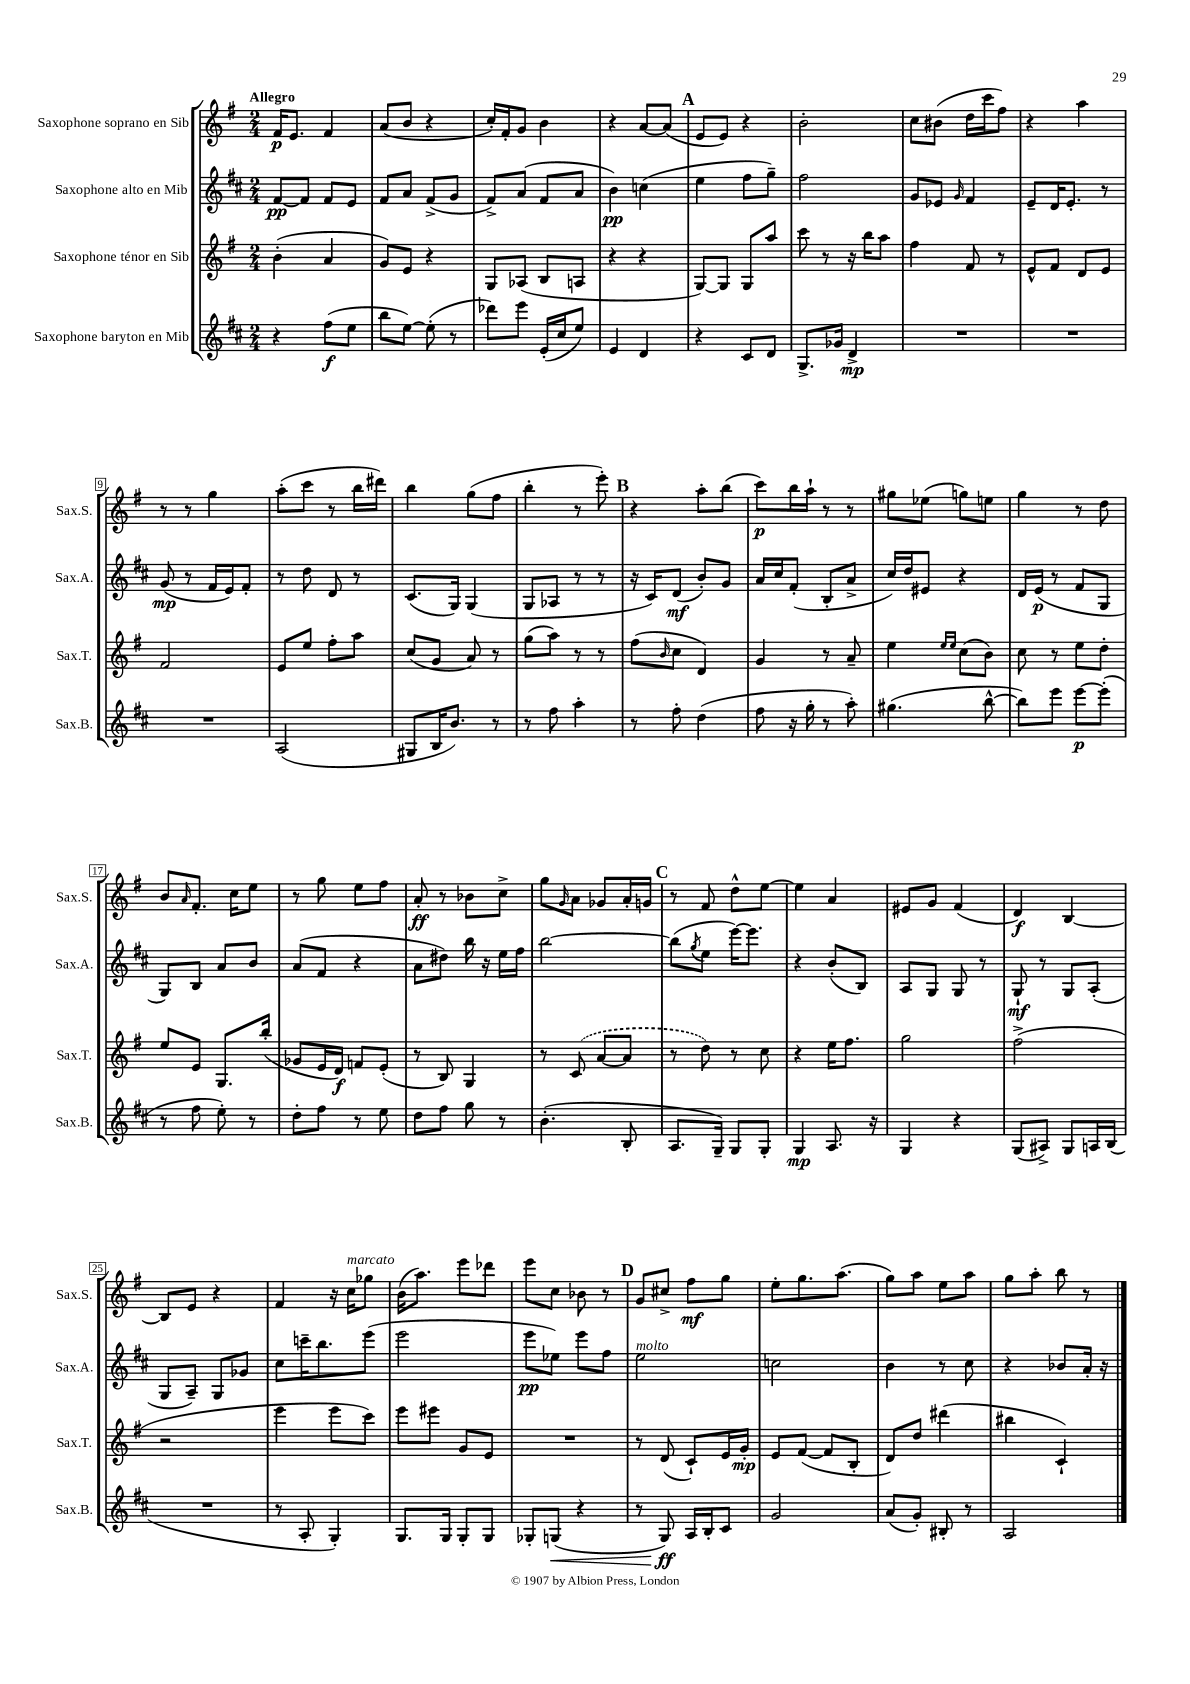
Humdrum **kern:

**kern	**kern	**kern	**kern
*staff4	*staff3	*staff2	*staff1
*clefG2	*clefG2	*clefG2	*clefG2
*k[f#c#]	*k[f#]	*k[f#c#]	*k[f#]
*M2/4	*M2/4	*M2/4	*M2/4
4r	(4b'\	[8f#/L	16f#/LK
.	.	.	8.e/J
.	.	8f#/]J	.
(8ff#\L	4a/	8f#/L	4f#/
8ee\J	.	8e/J	.
=	=	=	=
8bb\L	8g/L)	8f#/L	(8a/L
[8ee\J)	8e/J	8a/J	8b/J
(8ee'\]	4r	(8f#^/L	4r
8r	.	8g/J	.
=	=	=	=
8ddd-\L)	8G/L	8f#^/L)	16cc'/LL)
.	.	.	16f#'/J
8eee\J	(8A-/J	(8a/J	8g/J
(16e'/LL	8B/L	8f#/L	4b\
16cc#/J	.	.	.
8ee/J)	8A/J	8a/J	.
=	=	=	=
4e/	4r	4b\)	4r
4d/	4r	(4cc\	[8a/L
.	.	.	(8a/]J
=	=	=	=
4r	[8G/L)	4ee\	8e/L
.	8G/]J	.	8e/J)
8c#/L	8G/L	8ff#\L	4r
8d/J	8aa/J	8gg~\J)	.
=	=	=	=
8.G^/L	8ccc\	2ff#\	2b'\
.	8r	.	.
16g-/Jk	.	.	.
4d^/	16r	.	.
.	16bb\LK	.	.
.	8aa\J	.	.
=	=	=	=
2r	4ff#\	8g/L	8cc\L
.	.	8e-/J	(8b#\J
.	.	16qqg/	.
.	8f#/	4f#/	16dd\LL
.	.	.	16ccc\J
.	8r	.	8ff#\J)
=	=	=	=
2r	8e^^/L	8e~/L	4r
.	8f#/J	16d/K	.
.	.	8.e'/J	.
.	8d/L	.	4aa\
.	8e/J	8r	.
=	=	=	=
2r	2f#/	(8g/	8r
.	.	8r	8r
.	.	16f#/LL	4gg\
.	.	16e/J)	.
.	.	8f#'/J	.
=	=	=	=
(2A/	8e/L	8r	(8aa'\L
.	8ee/J	8dd\	8ccc\J
.	8ff#'\L	8d/	8r
.	8aa\J	8r	16bb\LL
.	.	.	16ddd#\JJ)
=	=	=	=
8G#/L	(8cc/L	(8.c#/L	4bb\
16B/K	8g/J	.	.
8.b/J)	.	16G/Jk)	.
.	8a/)	(4G/	(8gg\L
8r	8r	.	8ff#\J
=	=	=	=
8r	(8gg\L	8G/L	4bb'\
8ff#\	8aa\J)	8A-/J	.
4aa'\	8r	8r	8r
.	8r	8r	8eee'\)
=	=	=	=
8r	(8ff#\L	16r	4r
.	.	16c#/LK)	.
.	16qqb/	.	.
8ff#'\	8cc\J	(8d/J	.
(4dd\	4d/)	8b'/L)	8aa'\L
.	.	8g/J	(8bb\J
=	=	=	=
8ff#\	4g/	16a/LL	8ccc\L)
.	.	16cc#/J	.
16r	.	(8f#'/J	16bb\L
16gg'\	.	.	16aa`\JJ
8r	8r	8B'/L	8r
8aa'\)	8a~/	8a^/J	8r
=	=	=	=
(4.gg#\	4ee\	16cc#/LL)	8gg#\L
.	.	16dd/J	.
.	.	8e#/J	(8ee-\J
.	16qqee/LL	.	.
.	16qqee/JJ	.	.
.	(8cc\L	4r	8gg\L)
[8bb^^\	8b\J)	.	8ee\J
=	=	=	=
8bb\]L)	8cc\	16d/LL	4gg\
.	.	(16e/JJ	.
8eee\J	8r	8r	.
[8eee\L	8ee\L	8f#/L	8r
(8eee'\]J	8dd'\J	8G/J	8dd\
=	=	=	=
8r	8ee/L	8G/L)	8b/L
.	.	.	16qqa/
8ff#\	8e/J	8B/J	8.f#'/J
8ee'\)	8.G/L	8a/L	.
.	.	.	16cc\LK
8r	.	8b/J	8ee\J
.	(16bb'/Jk	.	.
=	=	=	=
8dd'\L	8g-/L	(8a/L	8r
8ff#\J	16e/L	8f#/J	8gg\
.	16d/JJ)	.	.
8r	8f/L	4r	8ee\L
8ee\	(8e'/J	.	8ff#\J
=	=	=	=
8dd\L	8r	8a\L	8a'/
8ff#\J	8B/)	8dd#\J)	8r
8gg\	4G/	16bb\	8b-\L
.	.	16r	.
8r	.	16ee\LL	8cc^\J
.	.	16ff#\JJ	.
=	=	=	=
(4.b'\	8r	[2bb\	8gg\L
.	.	.	16qqg/
.	(8c/	.	8a\J
.	[8a/L	.	8g-/L
8B'/	8a/]J	.	16a'/L
.	.	.	16g/JJ
=	=	=	=
8.A/L	8r	(8bb\]L	8r
.	.	8qgg/	.
.	8dd\)	8ee\J	8f#/
16G~/Jk)	.	.	.
8G/L	8r	[16eee\LK)	8dd^^\L
.	.	8.eee\]J	.
8G'/J	8cc\	.	[8ee\J
=	=	=	=
4G/	4r	4r	4ee\]
8.A/	16ee\LK	(8b'/L	4a/
.	8.ff#\J	.	.
.	.	8B/J)	.
16r	.	.	.
=	=	=	=
4G/	2gg\	8A/L	8e#/L
.	.	8G/J	8g/J
4r	.	8G/	(4f#/
.	.	8r	.
=	=	=	=
(8G/L	(2ff#^\	8G`/	4d/)
8A#^/J)	.	8r	.
8G/L	.	8G/L	[4B/
16A/L	.	(8A'/J	.
(16B/JJ	.	.	.
=	=	=	=
2r	2r	8G/L	8B/]L
.	.	8A~/J)	8e/J
.	.	8G/L	4r
.	.	8g-/J	.
=	=	=	=
8r	4eee\	8cc#\L	4f#/
8A'/	.	16ccc~\K	.
.	.	8.bb\	.
4G'/)	8eee\L	.	16r
.	.	.	16cc\LK
.	8ccc\J)	(8eee\J	8gg-\J
=	=	=	=
8.G/L	8eee\L	2eee\	(16b\LK
.	.	.	8.aa\J)
.	8eee#\J	.	.
16G/Jk	.	.	.
8G'/L	8g/L	.	8eee\L
8G/J	8e/J	.	8ddd-\J
=	=	=	=
8G-'/L	2r	8eee\L	8eee\L
(8G/J	.	8ee-\J)	8cc\J
4r	.	8eee\L	8b-\
.	.	8ff#\J	8r
=	=	=	=
8r	8r	2ee\	8g/L
8G/)	(8d/	.	8cc#^/J
16A/LL	8c`/L)	.	8ff#\L
16B'/J	.	.	.
8c#/J	16e/L	.	8gg\J
.	16g'/JJ	.	.
=	=	=	=
2g/	8e/L	2cc\	8ee'\L
.	([8f#/J	.	8.gg\
.	8f#/]L	.	.
.	.	.	(8.aa\J
.	8B'/J	.	.
=	=	=	=
(8a/L	8d/L)	4b\	8gg\L)
8g'/J)	8dd/J	.	8aa\J
8B#'/	(4ddd#\	8r	8ee\L
8r	.	8cc#\	8aa\J
=	=	=	=
2A/	4bb#\	4r	8gg\L
.	.	.	8aa'\J
.	4c`/)	8b-/L	8bb\
.	.	16a'/Jk	8r
.	.	16r	.
==	==	==	==
*-	*-	*-	*-
